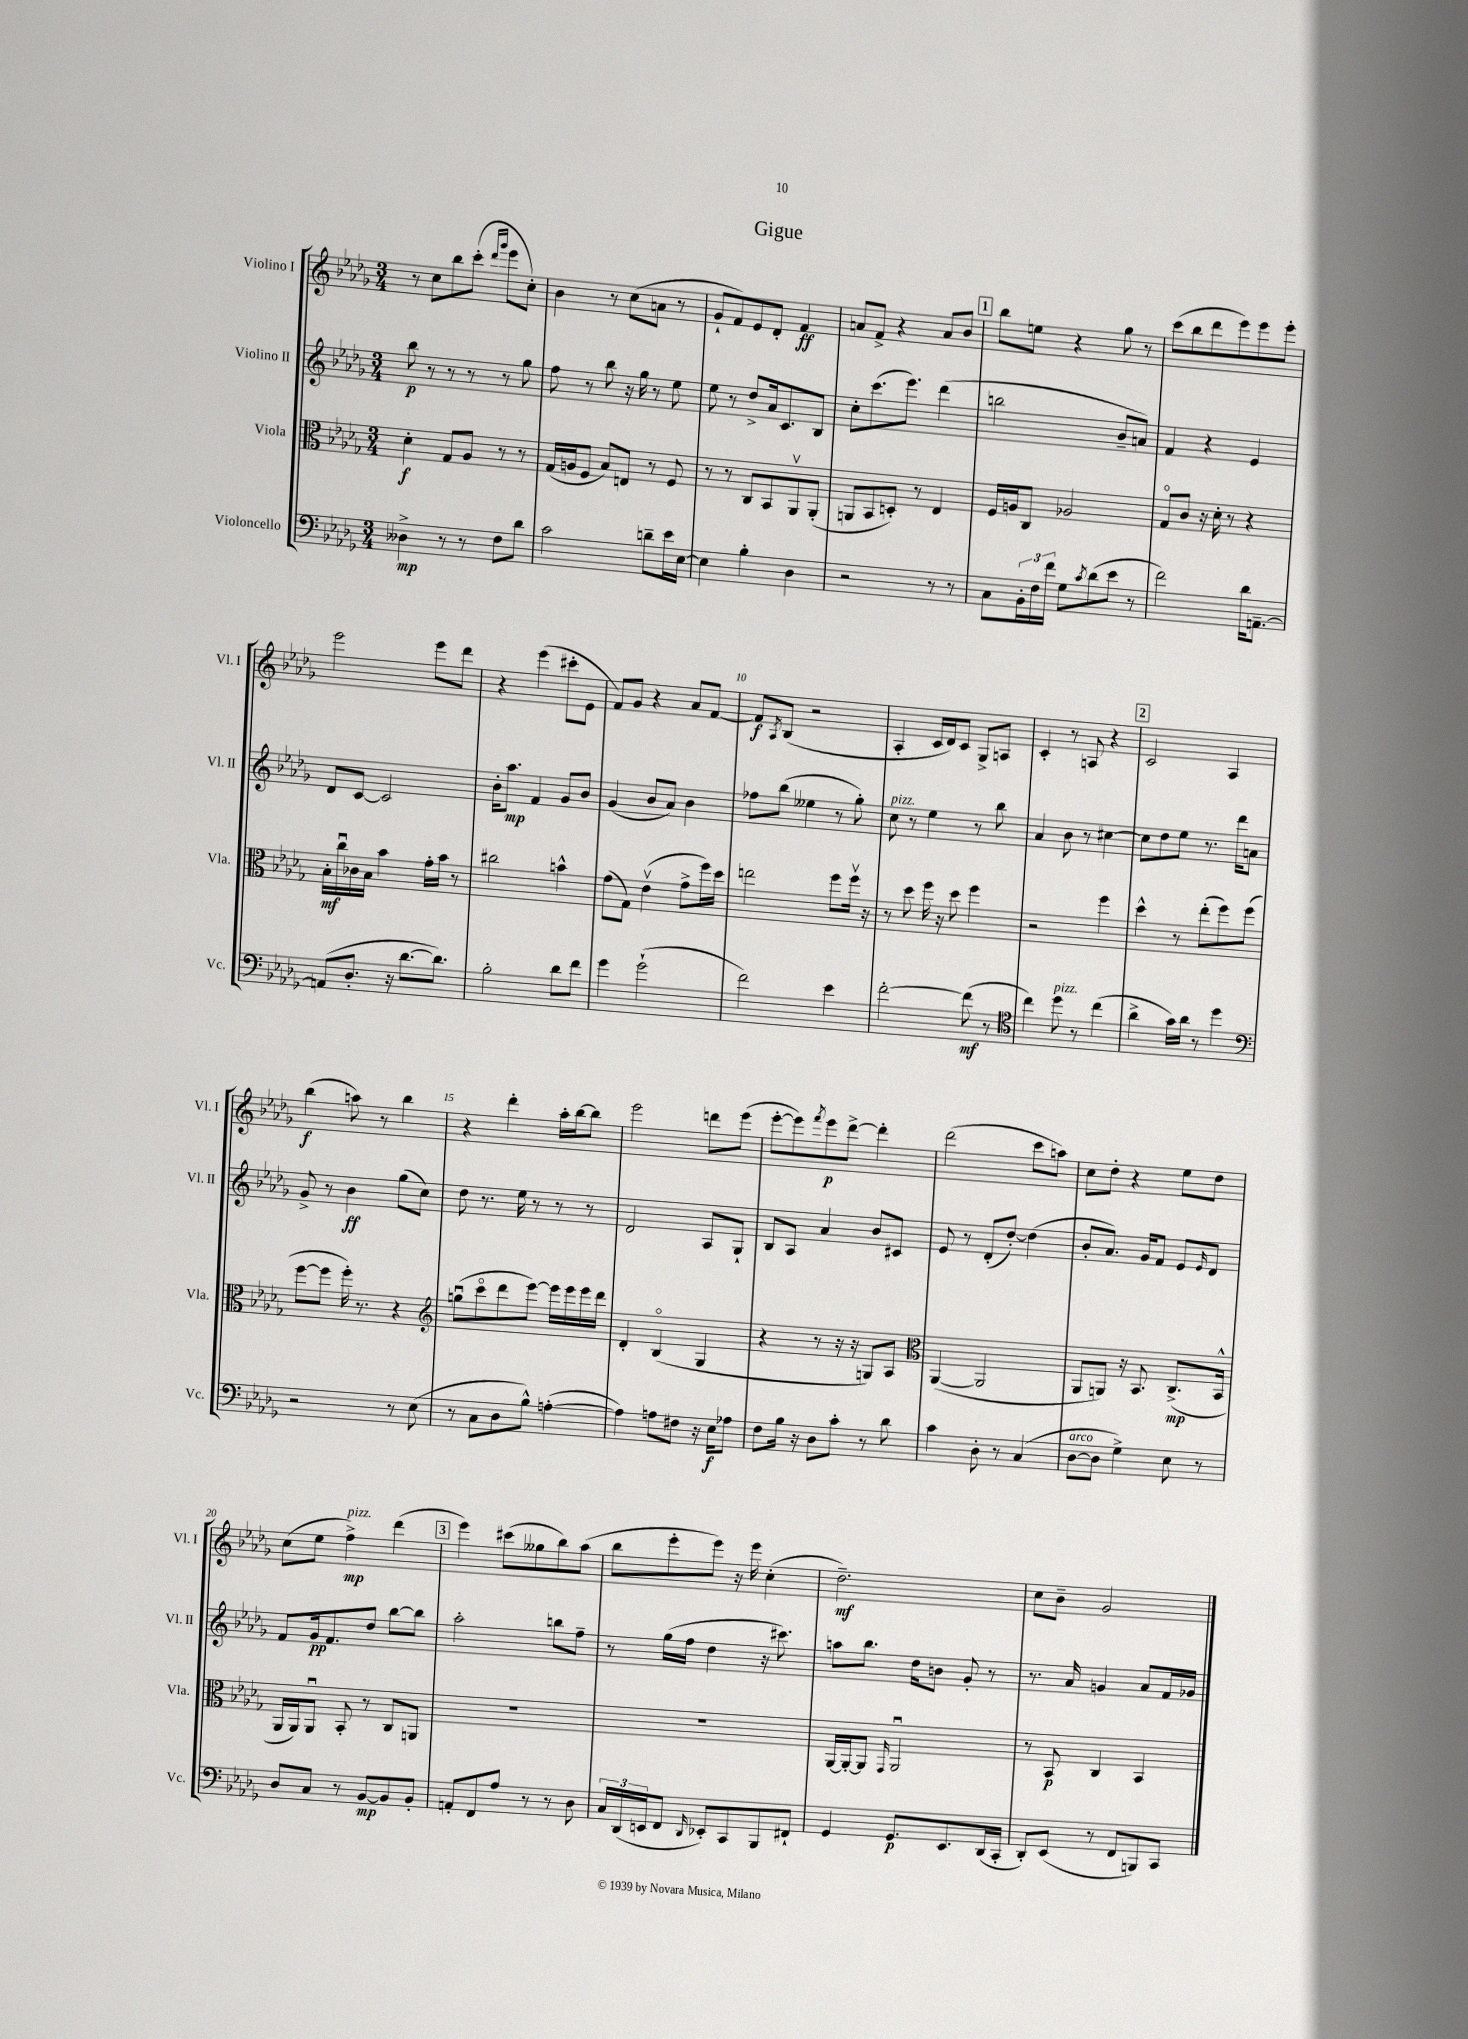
\header { title = "Gigue" }
<<
\new StaffGroup <<
\new Staff = "s0" \with { instrumentName = "Violino I" shortInstrumentName = "Vl. I" } {
    \clef treble \key des \major \numericTimeSignature \time 3/4
    r8 c''8 bes''8 c'''8-.( \grace { des'''16 ges'''16 } ees'''8 c''8-.) |
    bes'4 r8 c''8( a'8 r8 |
    ges'8-! f'8) ees'8 des'8-. f'4\ff |
    a'8 f'8-> r4 a'8 bes'8 |
    \mark \markup { \box "1" } bes''8 e''8 r4 ges''8 r8 |
    c'''8( bes''8 des'''8 ees'''8) ees'''8 ees'''8-. |
    ees'''2 ees'''8 des'''8 |
    r4 ees'''4( cis'''8-. ees'8 |
    f'8) ges'8 r4 aes'8 f'8~ |
    f'8\f \acciaccatura { aes8 } bes8( r2 |
    aes4-. c'16 des'16) c'8 ges8-> a8 |
    c'4-. r8 a8 r4 |
    \mark \markup { \box "2" } c'2 aes4 |
    bes''4\f( a''8) r8 bes''4 |
    r4 des'''4-. aes''16-. bes''16~ bes''8 |
    ees'''2 d'''8 ees'''8( |
    ees'''8~-. ees'''8) \acciaccatura { f'''8 } ees'''8\p des'''8~-> des'''4-. |
    des'''2( c'''8 a''8) |
    c''8 des''8-. r4 ees''8 des''8 |
    c''8( ees''8 f''4->\mp^\markup { \italic "pizz." }) des'''4( |
    \mark \markup { \box "3" } ees'''4) cis'''8( geses''8 bes''8) aes''8( |
    bes''8 ees'''8-. ees'''8) r16 ees'''16 c''4-.( |
    des''2.--\mf) |
    c''8 bes'8-- ges'2 \bar "|." |
}
\new Staff = "s1" \with { instrumentName = "Violino II" shortInstrumentName = "Vl. II" } {
    \clef treble \key des \major \numericTimeSignature \time 3/4
    bes''8\p r8 r8 r8 r8 ges''8 |
    f''8 r8 bes''8 r16 ges''16 r8 ees''8 |
    ees''8 r8 des''8-> aes'16 c'8. bes8 |
    c''8-. c'''8.( ees'''8.) des'''4( |
    \mark \markup { \box "1" } b''2 bes'8-- a'8) |
    f'4 r4 ees'4 |
    des'8 c'8~ c'2 |
    bes'16-. aes''8.\mp f'4 ges'8 bes'8 |
    ges'4( bes'8 aes'8) bes'4 |
    fes''8 bes''8( eeses''4 r8 ges''8-.) |
    c''8^\markup { \italic "pizz." } r8 ees''4 r8 bes''8 |
    aes'4 bes'8 r8 cis''4~ |
    \mark \markup { \box "2" } cis''8 des''8 ees''8 r8. des'''16 a'8 |
    ges'8-> r8 bes'4\ff ges''8( c''8) |
    des''8 r8. ees''16 r8 r8 r8 |
    des'2 aes8 ges8-! |
    bes8 aes8 aes'4 bes'8 cis'8 |
    ees'8 r8 des'8-.( des''8~-.) des''4( |
    bes'8-. aes'8.) ges'16 f'8 ees'8 \grace { ees'16 } des'8 |
    f'8 ges'16\pp f'8. des''8 bes''8~ bes''8 |
    \mark \markup { \box "3" } aes''2-. b''8 f''8-- |
    r8 ges''16( f''16 des''4 r16 cis'''8.) |
    a''8 bes''8. des''16 b'8 ges'8-. r8 |
    r8. aes'16 g'4 aes'8 f'16 ges'16 \bar "|." |
}
\new Staff = "s2" \with { instrumentName = "Viola" shortInstrumentName = "Vla." } {
    \clef alto \key des \major \numericTimeSignature \time 3/4
    des'4-.\f ges8 aes8 r8 r8 |
    ges16( a16 f8 bes8) e8 r8 f8 |
    r8 r8 c8 bes,8 aes,8\upbow aes,8-.( |
    a,8 bes,8 d8-.) r8 ees4 |
    \mark \markup { \box "1" } f16 a16 c8 aes2 |
    ges8\flageolet c'8 r16 des'16-. r8 r4 |
    bes16-.\mf c''16\downbow ces'16 bes16 bes'4 ges'16-. bes'16 r8 |
    cis''2 b'4-^ |
    ges'8( ges8) ees'4\upbow( ges'8-> f''16) des''16 |
    e''2 f''8 f''16\upbow r16 |
    r8 des''8 f''16 r16 des''8 f''4 |
    r2 f''4 |
    \mark \markup { \box "2" } des''4-^ r8 ees''8-.( f''8) f''8( |
    f''8~ f''8 f''16-.) r8. r4 |
    \clef treble g''8\downbow( c'''8\flageolet des'''8 ees'''8~) ees'''16 ees'''16 ees'''16 des'''16 |
    des'4-. bes4\flageolet( ges4 |
    r4 r8 r16 r16 g8) aes8 |
    \clef alto aes,4~( aes,2 |
    aes,8 a,8) r16 bes,8. c8.->\mp( bes,16-^ |
    aes,16 aes,16) aes,8\downbow bes,8-. r8 c8 a,8 |
    \mark \markup { \box "3" } R2. |
    R2. |
    aes,16~ aes,16~-. aes,8 \grace { ges,16 } aes,2\downbow |
    r8 bes,8\p c4 bes,4 \bar "|." |
}
\new Staff = "s3" \with { instrumentName = "Violoncello" shortInstrumentName = "Vc." } {
    \clef bass \key des \major \numericTimeSignature \time 3/4
    deses4->\mp r8 r8 f8 des'8 |
    c'2 d'8-- ees'16 ees16~ |
    ees4 bes4-. des4 |
    r2 r8 r8 |
    \mark \markup { \box "1" } c8 \tuplet 3/2 { bes,16-. f16 f'16 } ges8 \acciaccatura { c'8 } des'8( ees'8 r8 |
    f'2) des'16 a,8.~-- |
    a,8( des8.-. r16 des'8.~ des'8.) |
    bes2-. des'8 f'8 |
    ges'4 ges'2-!( |
    f'2) ees'4 |
    f'2~-. f'8\mf( r8 |
    \clef tenor c''4) des''8^\markup { \italic "pizz." } r8 c''4( |
    \mark \markup { \box "2" } aes'4-> ges'16) aes'16 r8 des''4 |
    \clef bass r2 r8 ees8( |
    r8 c8 des8 bes8-^) a4~-.( |
    a4) a8 fis8 r16 ees16\f aes8 |
    f8 bes16 r16 des8 c'8-. r8 des'8 |
    c'4 des8-. r8 c4( |
    des8~^\markup { \italic "arco" } des8 ges4->) ees8 r8 |
    des8 c8 r8 bes,8~\mp bes,8 bes,8-. |
    \mark \markup { \box "3" } a,8-. f,8 aes8 r8 r8 des8 |
    \tuplet 3/2 { c16 des,16( e,16 } f,8 \grace { des,16 } ees,8-.) c,8 bes,,8 fis,8-! |
    ges,4 ges,8.\p ees,8. des,16( c,16-. |
    des,8-.) ees,8( r8 f,8 b,,8) c,8 \bar "|." |
}
>>
>>
\layout { \context { \Score \override BarNumber.break-visibility = ##(#f #t #t) barNumberVisibility = #(every-nth-bar-number-visible 5) } }
